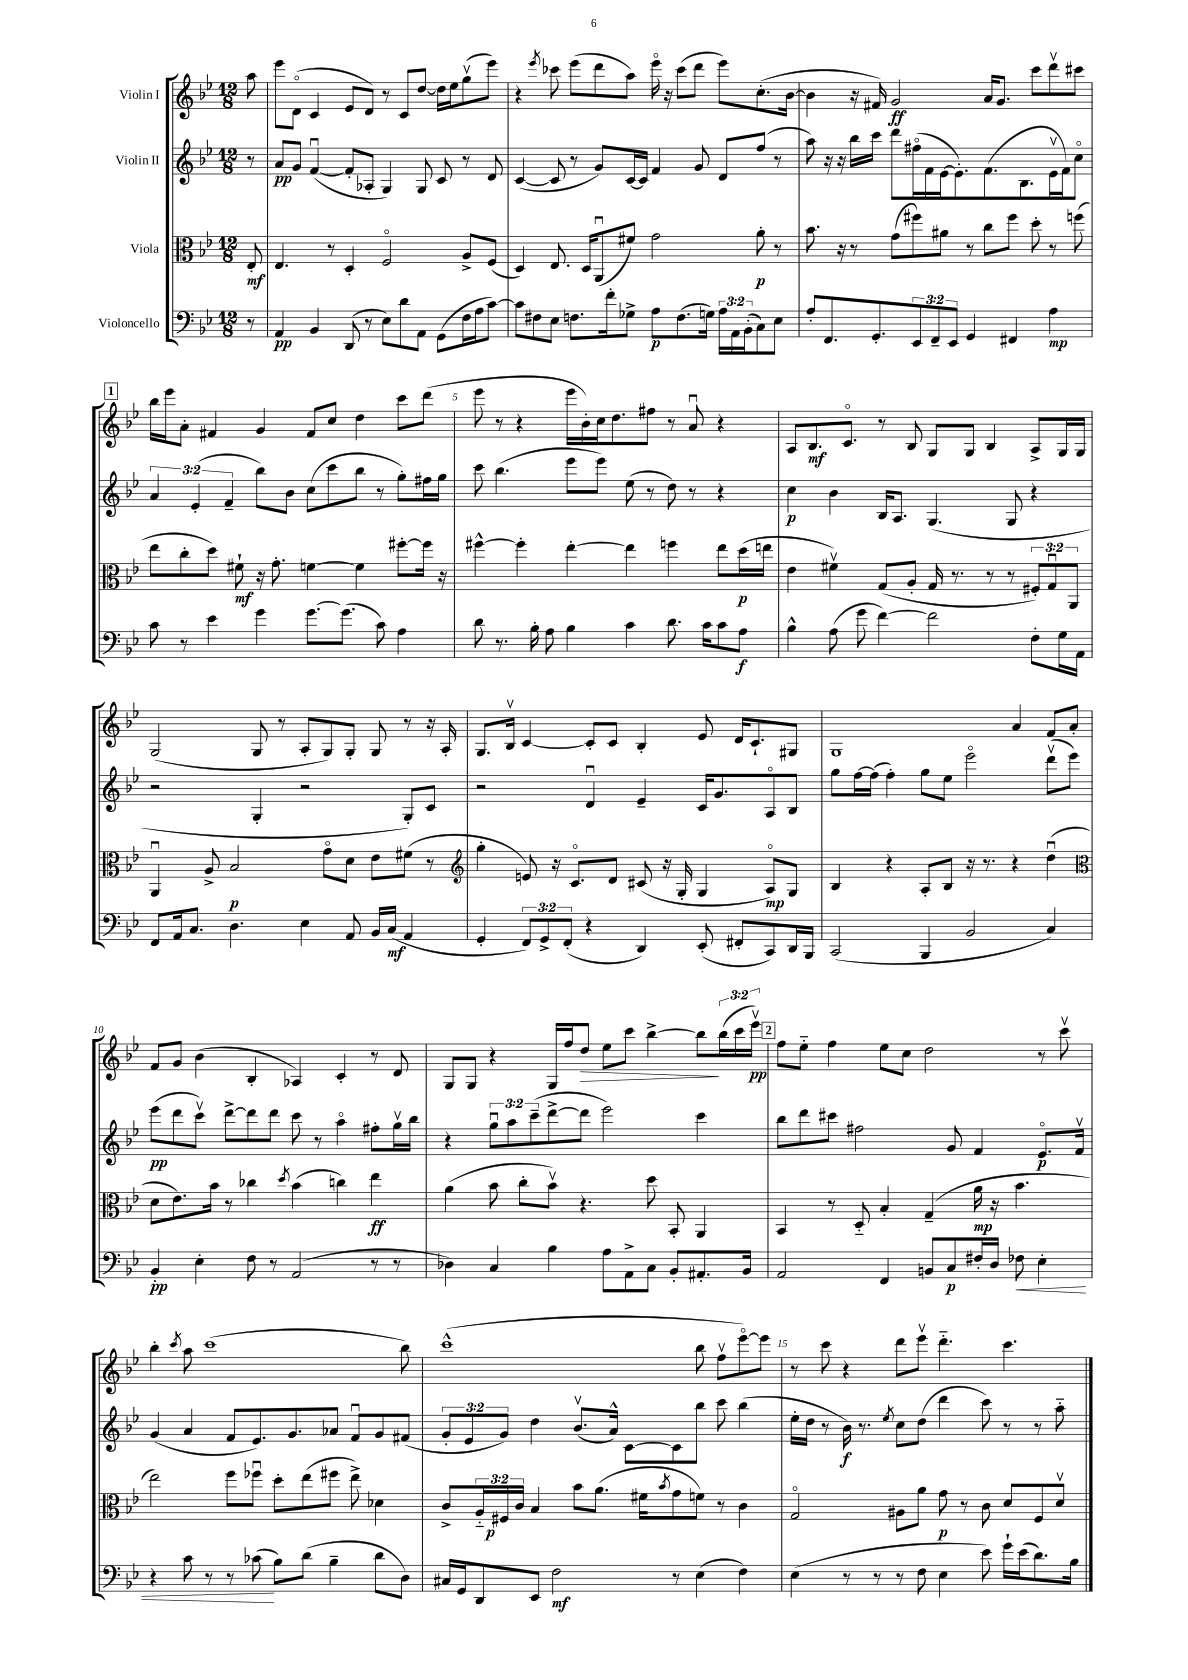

**kern	**kern	**kern	**kern
*staff4	*staff3	*staff2	*staff1
*clefF4	*clefC3	*clefG2	*clefG2
*k[b-e-]	*k[b-e-]	*k[b-e-]	*k[b-e-]
*M12/8	*M12/8	*M12/8	*M12/8
8r	8E-'/	8r	8aa\
=	=	=	=
4AA/	4.E-/	8a/L	8eee-\L
.	.	8g/J	(8do\J
4BB-/	.	([4fu/	4c/
.	8r	.	.
(8DD/	4D'/	8f'/]L	8e-/L
8r	.	8A-'/J	8d/J)
8E-\L)	2Fo/	4G/)	8r
8d\	.	.	8c/L
8AA\J	.	8G/	[8dd/J
(8GG\L	.	8c/	16dd\]LL
.	.	.	16ee-\J
16F\L	8A^/L	8r	(8ggv\
16A\J	.	.	.
[8c\J)	(8F/J	8d/	8eee-\J)
=	=	=	=
8c\]L	4D/)	([4c/	4r
8F#\	.	.	.
.	.	.	8qeee-/
8E-\J	8.E-/	8c/]	8ccc-\
8.F\L	.	8r	(8eee-\L
.	16D/LK	.	.
.	(8AAu/	8g/L)	8ddd\
16f'\k	.	.	.
8G-^\J	8f#/J)	[16c/L	8aa\J)
.	.	16c/]JJ	.
8A\L	2g\	4f/	16eee-o\
.	.	.	16r
(8.F\	.	.	(8ccc-\L
.	.	8g/	8ddd\J
16G\Jk)	.	.	.
24A\LL	.	8d/L	8eee-\L)
24AA\	.	.	.
(24BB-'\J	.	.	.
8C\)	8a'\	(8ff/J	(8.cc'\
8E-\J	8r	8r	.
.	.	.	[16b-\Jk
=	=	=	=
8A'/L	8.b-\	8aa\)	4b-\]
8.FF/	.	16r	.
.	16r	16r	.
.	8r	16bb-\LL	16r
8.GG'/	.	16ccc\JJ	16f#/)
.	(8g\L	8ddd\L	2g/
12EE-/	8ff#\)	(16ff#o\L	.
.	.	16f\	.
12FF~/	.	.	.
.	8a#\J	[16e-\J	.
12EE-/J	.	.	.
.	.	8.e-'\])	.
4GG/	8r	.	.
.	8cc\L	(8.f\	16a/LK
.	.	.	8.g/J
4FF#/	8ff#\J	.	.
.	.	8.B-\	.
.	8dd'\	.	8ccc\L
4A\	8r	16e-v\L	8dddv\
.	.	16f\J)	.
.	(8ff\	8cco\J	8ccc#\J
=	=	=	=
8c\	8ee-\L	6a/	16bb-\LL
.	.	.	16eee-\J
8r	8cc'\	.	8a'\J
.	.	(6e-'/	.
4e-\	8dd\J)	.	4f#/
.	.	6f~/	.
.	8f#`\	.	.
4g\	16r	8bb-\L)	4g/
.	8.g'\	.	.
.	.	8b-\J	.
[8.g\L	[4f\	(8cc\L	8f#/L
.	.	8ccc\	8cc/J
(8.g\]J	.	.	.
.	4f\]	8bb-\J	4dd\
8c\)	.	8r	.
4A\	[8ff#'\L	8gg'\L)	8ccc\L
.	16ff#\]Jk	16ff#\L	(8ddd\J
.	16r	16gg\JJ	.
=	=	=	=
8d\	[4ff#^^\	8ccc\	8eee-\
8.r	.	(4.bb-\	8r
.	4ff#'\]	.	4r
16B-'\	.	.	.
8A\	.	.	.
4B-\	[4ee-'\	8eee-\L	16eee-\LL
.	.	.	16b-'\)
.	.	8eee-\J)	16cc\J
.	.	.	8.dd\
4c\	4ee-\]	(8ee-\	.
.	.	8r	8ff#\J
8.d\	4ff\	8dd\)	8r
.	.	8r	8au/
16c\LK	.	.	.
8c\	8ee-\L	4r	4r
8A\J	(16dd\L	.	.
.	16ee\JJ	.	.
=	=	=	=
4B-^^\	4e-\	4cc\	8A/L
.	.	.	8.B-/
(8A\	4f#v\)	4b-\	.
.	.	.	8.co/J
8g\	.	.	.
[4f\)	(8G/L	16B-/LK	8r
.	.	8.A/J	.
.	8A'/J	.	8B-/
2f\]	16G/	(4.G/	8G/L
.	8.r	.	.
.	.	.	8G/J
.	8r	.	4B-/
.	8r	8G/	.
8F'\L	12F#'/L)	4r	8A^/L
.	12Gu/	.	.
16G\L	.	.	16G/L
.	12AA/J	.	.
16AA\JJ	.	.	16G/JJ
=	=	=	=
8FF/L	4AAu/	2r	(2G/
16AA/k	.	.	.
8.C/J	.	.	.
.	8A^/	.	.
4.D\	2B-/	.	.
.	.	4G'/	8G/
.	.	.	8r
4E-\	.	2r	8A'/L
.	8go\L	.	8G/)
8AA/	8d\J	.	8G'/J
16BB-/LL	8e-\L	.	8G/
(16C/JJ	.	.	.
4AA/	(8f#\J	8G'/L)	8r
.	8r	8c/J	16r
.	.	.	16A'/
=	=	=	=
*	*clefG2	*	*
4GG'/	4gg'\	2r	8.G/L
.	.	.	16B-v/Jk
12FF/L)	8e/)	.	[4c/
12GG^/	.	.	.
.	16r	.	.
(12FF'/J	.	.	.
.	8.co/L	.	.
4r	.	4du/	8c'/]L
.	8d/J	.	8c/J
4DD/)	(8c#/	4e-~/	4B-'/
.	16r	.	.
.	16G'/	.	.
(8EE-'/	4G/	16c/LK	8e-/
.	.	8.g/	.
8FF#'/L	.	.	16d/LK
.	.	.	8.c`/
8CC/)	8Ao/L)	8Ao/	.
16DD/L	8G/J	8B-/J	8G#/J
16BBB-/JJ	.	.	.
=	=	=	=
(2CC/	4B-/	8gg\L	1G
.	.	[16ff\L	.
.	.	(16ff\]JJ	.
.	4r	4ff'\)	.
4BBB-/	8A'/L	8gg\L	.
.	8B-/J	8ee-\J	.
2BB-/	16r	2eee-o\	.
.	8.r	.	.
.	4r	.	4a/
4C/)	(4ddu\	(8dddv\L	8f/L
.	.	8eee-\J)	8a'/J
=	=	=	=
*	*clefC3	*	*
4BB-'/	8d\L	(8eee-\L	8f/L
.	8.e-\)	8ddd\	8g/J
4E-'\	.	8cccv\J)	(4b-\
.	16b-\Jk	.	.
.	8r	[8ddd^\L	.
8F\	4cc-\	8ddd\]	4B-'/
8r	.	8ddd\J	.
.	8qdd/	.	.
(2AA/	(4b-\	8ccc\	4A-/)
.	.	8r	.
.	4cc\)	4aao\	4c'/
8r	4ee-\	8ff#'\L	8r
8r	.	16ggv\L	8d/
.	.	16bb-\JJ	.
=	=	=	=
4D-\)	(4a\	4r	8G/L
.	.	.	8G/J
4C/	8b-\	12ggu\L	4r
.	.	12aa\	.
.	8cc'\L	.	.
.	.	(12ccc~\	.
4B-\	8b-v\J)	[8ddd^\	16G/LL
.	.	.	16ff/J
.	4.r	8ddd\]J	8dd/J
8A\L	.	2eee-\)	8ee-\L
8AA^\	.	.	8ccc\J
8C\J	8dd\	.	[4bb-^\
8BB-'/L	8BB-'/	.	.
8.AA#'/	4AA/	4ccc\	8bb-\]L
.	.	.	(24bb-\L
.	.	.	24ccc\
16BB-/Jk	.	.	.
.	.	.	24eee-v\JJ)
=	=	=	=
2AA/	4BB-/	8bb-\L	8ff\L
.	.	8ddd\	8ee-'~\J
.	8r	8ccc#\J	4ff\
.	8D'~/	2ff#\	.
4FF/	4B-'/	.	8ee-\L
.	.	.	8cc\J
8BB/L	(4G~/	.	2dd\
8C/	.	8g/	.
16F#'/L	16a\	4f/	.
16D/JJ	16r	.	.
8F-\	4.b-\	.	.
4E-'\	.	8.e-o/L	8r
.	.	.	8cccv\
.	.	16fv/Jk	.
=	=	=	=
4r	2ee-\)	(4g/	4bb-'\
.	.	.	8qccc/
8c\	.	4a/	8aa\
8r	.	.	(1ccc
8r	8ff\L	8f/L	.
(8c-\	8ff-u\J	8.e-/)	.
8B-\L)	8dd'\L	.	.
.	.	8.g/	.
(8d\J	(8ee-\	.	.
4B-~\	8ff#\J	8a-/J	.
.	8ee-^\)	8fu/L	.
8d\L	4d-\	8g/	.
8D\J)	.	(8f#/J	8bb-\)
=	=	=	=
16C#/LL	8c^/L	12g'/L	(1ccc^^
16GG/J	.	.	.
.	.	12e-/	.
8DD/	24A'~/L	.	.
.	24F#/	12g/J)	.
.	24c/JJ	.	.
8EE-/J	4B-/	4dd\	.
2F\	.	.	.
.	8b-\L	(8.b-v/L	.
.	(8.a\J	.	.
.	.	16a^^/Jk)	.
.	.	[8c\L	.
.	16f#\LK	.	.
.	8qb-/	.	.
8r	8g\	8c\]	.
(4E-\	8f\J)	8bb-\J	8bb-\
.	8r	8ccc\	8ffv\L
4F\)	4c\	(4bb-\	[8eee-o\)
.	.	.	8eee-\]J
=	=	=	=
(4E-\	2Go/	16ee-'\LL	8r
.	.	16dd\JJ	.
.	.	8r	8ccc\
8r	.	16b-\)	4r
.	.	8.r	.
8r	.	.	.
.	.	8qee-/	.
8r	8A#\L	8cc\L	8ddd\L
8F\	8a\J	(8dd\J	8eee-v\J
4E-\	8g\	4ddd\	4.ddd'~\
.	8r	.	.
8e-\)	8c\	8ccc\)	.
16g`\LL	8d/L	8r	4.ccc\
(16e-\J	.	.	.
8.d\)	8F/	8r	.
.	8dv/J	8aa'~\	.
16B-\Jk	.	.	.
==	==	==	==
*-	*-	*-	*-
